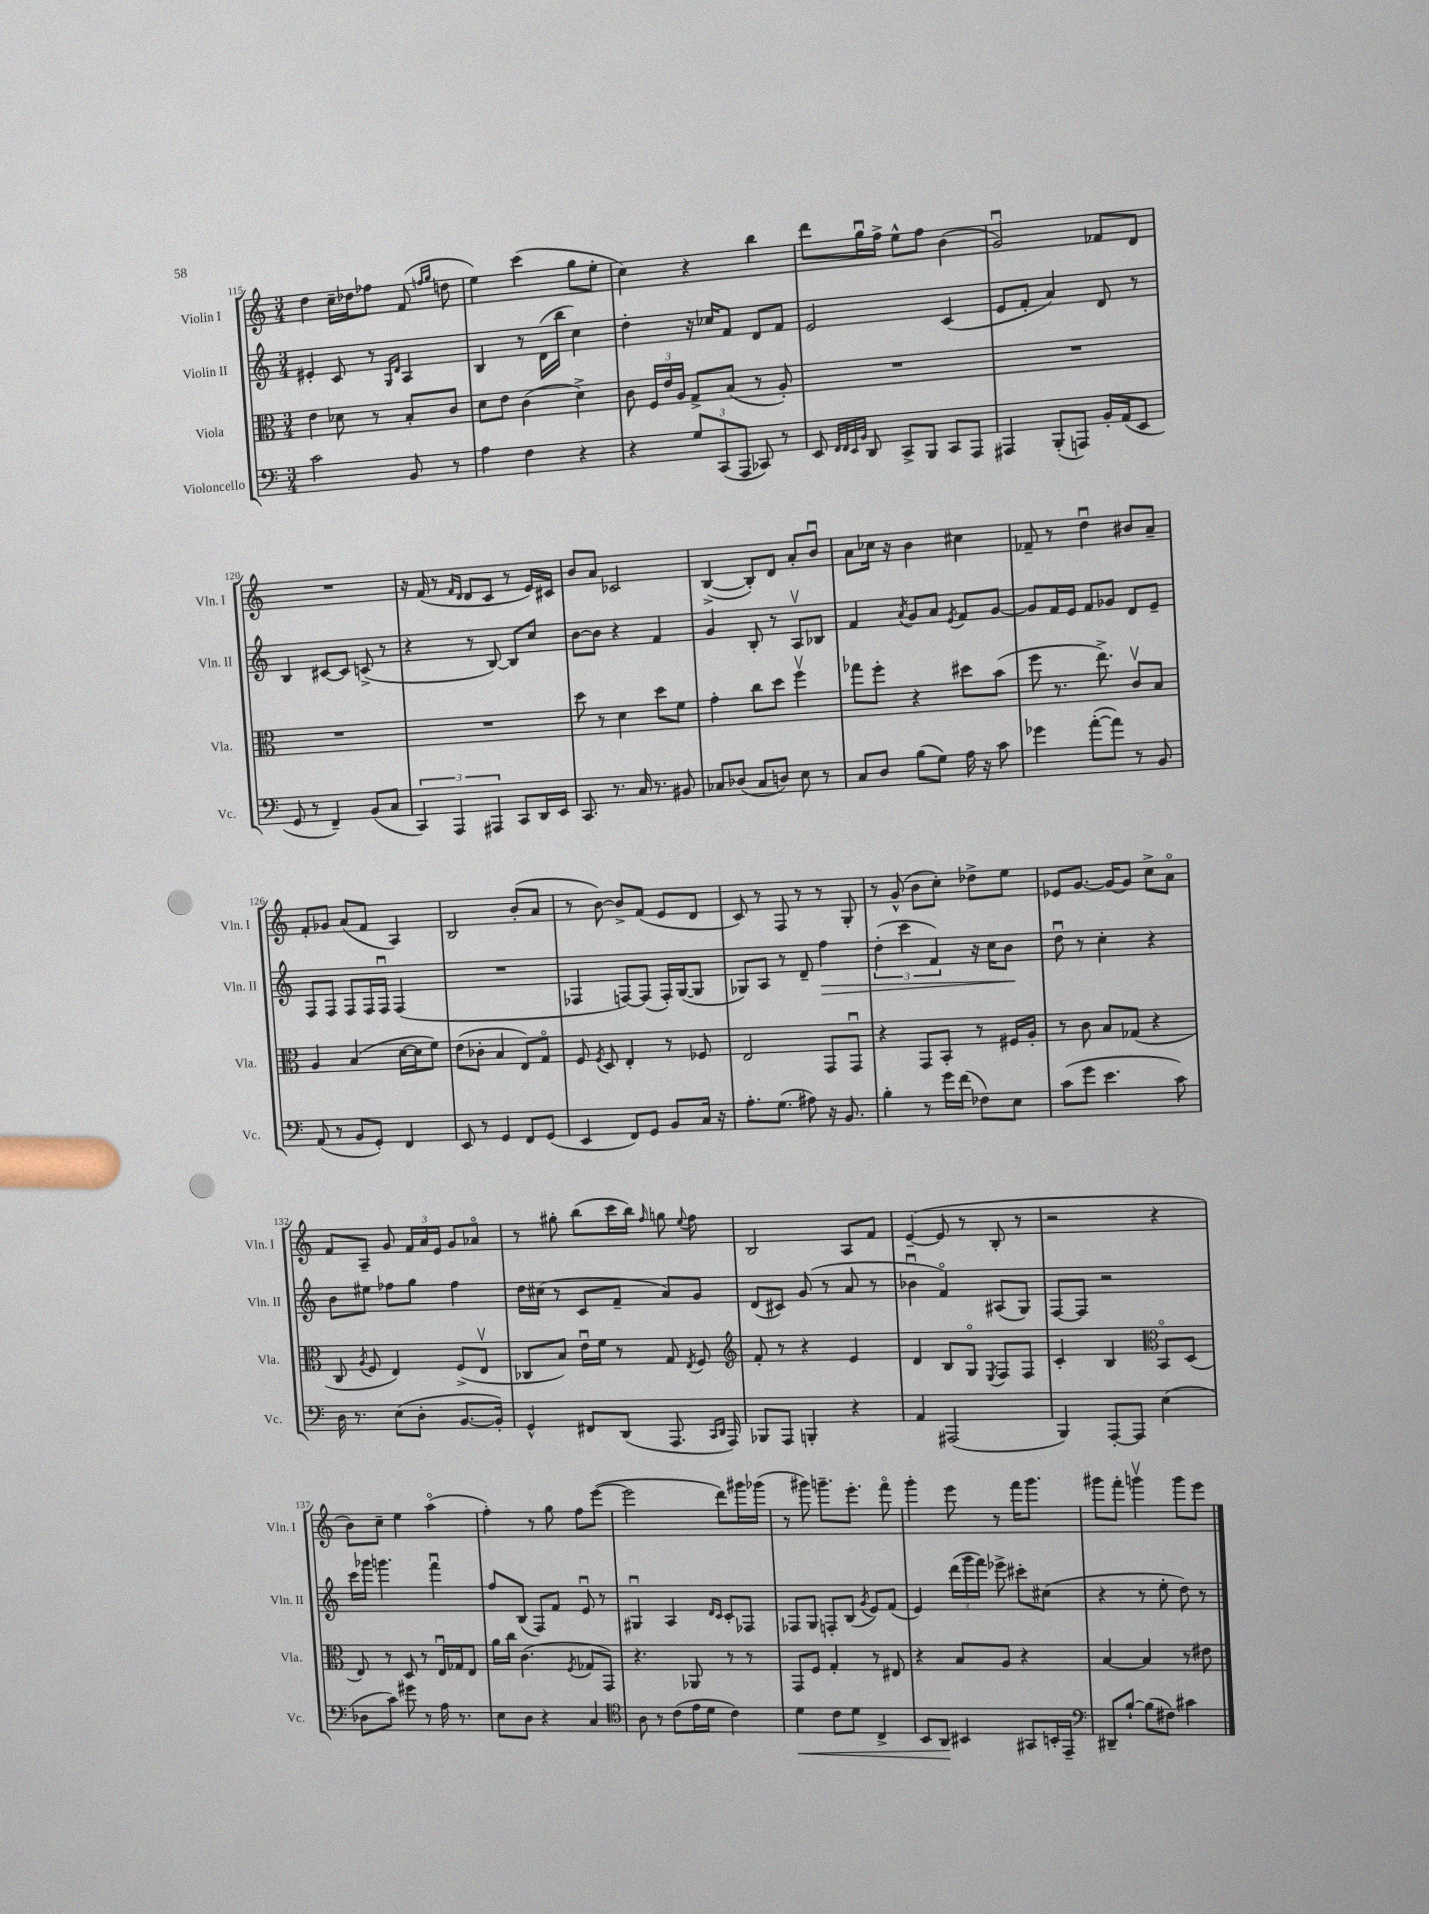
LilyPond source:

<<
\new StaffGroup <<
\new Staff = "s0" \with { instrumentName = "Violin I" shortInstrumentName = "Vln. I" } {
    \clef treble \key c \major \numericTimeSignature \time 3/4
    \autoBeamOff d''4 c''16[-- des''16 fes''8] f'8( \grace { f''16[ g''16] } d''8 |
    e''4) c'''4( g''8[ e''8]-. |
    c''4) r4 b''4 |
    d'''8[ g''16\downbow f''16]-> e''8[-^ f''8] b'4( |
    g'2\downbow) fes'8[ d'8] |
    R2. |
    r16 f'16( r8 \grace { f'16[ d'16] } d'8[ c'8] r8 e'16[) cis'16] |
    b'8[ a'8] ces'2 |
    b4~->( b8[-.) d'8] a'8[-. b'8]\downbow |
    a'8[ ces''16] r16 b'4 cis''4 |
    fes'8-- r8 d''4\downbow bis'8[ a'8]-- |
    f'8[-. ges'8] a'8[( f'8] a4) |
    b2 b'8[-.( a'8] |
    r8 b'8~) b'8[-> f'8]( e'8[ d'8] |
    c'8) r8 f8 r8 r8 g8-. |
    r8 g'8-^( b'8[ c''8]-.) des''8[-> e''8] |
    ees'8[ g'8.]~ g'16[~ g'8] c''8[-> a'8]\flageolet |
    f'8[ a8]-- g'8 \tuplet 3/2 { f'16[ a'16 e'16] } g'8[ aes'8]\flageolet |
    r8 gis''8-. b''8[( c'''16 b''16]) \grace { f''16 } g''8 \appoggiatura { e''8 } f''8 |
    b2 a8[ f'8] |
    e'4~--( e'8 r8 b8-. r8 |
    r2 r4 |
    b'8[) c''8]-- e''4 a''4\flageolet( |
    f''4-.) r8 g''8 f''8[ e'''8]~( |
    e'''2 d'''8[) gis'''16 ges'''16]( |
    r8 gis'''8) g'''8.[-- e'''8.]-. f'''8\flageolet |
    g'''4-. e'''8 r8 f'''16[ g'''8.] |
    gis'''8[ f'''8]-. g'''4\upbow g'''8[ e'''8] \bar "|." |
}
\new Staff = "s1" \with { instrumentName = "Violin II" shortInstrumentName = "Vln. II" } {
    \clef treble \key c \major \numericTimeSignature \time 3/4
    \autoBeamOff eis'4-. c'8 r8 \grace { g16[ d'16] } a4 |
    b4 r8 d'16[( b''16] c''4) |
    d''4-. r16 ces''16[ f'8] d'8[ f'8] |
    e'2 c'4( |
    e'8[ f'8]-. a'4) d'8 r8 |
    b4 cis'8[~ cis'8] c'8->( r8 |
    r4 r8 b8~) b8[ c''8] |
    b'8[~ b'8] r4 f'4 |
    g'4 b8-. r8 a8[\upbow bes8] |
    f'4 \acciaccatura { a'8 } g'8[ a'8] \acciaccatura { e'8 } f'8[ g'8]~ |
    g'8[ f'16 e'16] f'8[ ges'8] d'8[ e'8]-- |
    f8[ f8] f8[ f16 f16]\downbow f4( |
    R2. |
    fes4 f8[~) f8]( f16[-.) g16~( g8] |
    ges8[) a8] r8 d'8-- f''4\> |
    \tuplet 3/2 { d''4-.( c'''4 f'4) } r16 c''16[ b'8]\! |
    d''8\downbow r8 c''4-. r4 |
    b'8[ eis''8] fes''8[ g''8] fes''4 |
    d''16[ cis''16]( r8 c'8[ f'8]-- a'8[) g'8] |
    d'8[( cis'8]) g'8( r8 a'8 r8 |
    bes'4\downbow f'4\flageolet) ais8[( g8]) |
    f8[~ f8] r2 |
    c'''16[ ges'''16] g'''4. f'''4\downbow |
    f''8[ b8]( f8[) f'8] e'8\downbow r8 |
    gis4\downbow a4 \grace { d'16[ c'16] } c'8[-. fes8] |
    fes8[ g8] f8[-. b8]( \acciaccatura { g'8 } e'8[) f'8]( |
    e'4) \tuplet 3/2 { d'''16[( g'''16 f'''16]) } ees'''8-> cis'''8[-. cis''8]( |
    r4 r8 e''8-. d''8) r8 \bar "|." |
}
\new Staff = "s2" \with { instrumentName = "Viola" shortInstrumentName = "Vla." } {
    \clef alto \key c \major \numericTimeSignature \time 3/4
    \autoBeamOff e'4 des'8 r8 b8[-. c'8] |
    d'8[ e'8] c'4( d'4->) |
    c'8 \tuplet 3/2 { f16[ e'16 a16] } g8[-> b8]( r8 a8-.) |
    R2. |
    R2. |
    R2. |
    R2. |
    d''8 r8 d'4 d''8[ f'8] |
    g'4-. c''8[ d''8] f''4\upbow |
    ges''8[ f''8]-. r4 dis''8[ b'8]( |
    f''8 r8. e''8.->) c'8[\upbow b8] |
    a4 b4( d'16[~ d'16 f'8]) |
    e'8[( ces'8]-. b4 e8[) g8]\flageolet |
    f8 \acciaccatura { f8 } d8 e4-. r8 fes8 |
    e2 g,8[ g,8]\downbow |
    r4 g,8[ b,8]-. r8 fis16[ a16]-. |
    r8 c'8 b8[ ges8]( r4 |
    c8 \acciaccatura { a8 } f8 e4) f8[->( e8]\upbow |
    ces8[ b8]) e'16[\downbow f'16] r8 g8 \acciaccatura { e8 } f8 |
    \clef treble f'8-. r8 r4 e'4 |
    d'4 b8[ g8]\flageolet \acciaccatura { e8 } f8[ f8] |
    c'4-. b4 \clef alto b,8[\flageolet d8]( |
    e8) r8 d8 r8 e16[\downbow ges16 e8] |
    a'16[ c''16] c'4.( \acciaccatura { f8 } ges8[ g,8]) |
    r4. aes,8 r8 r8 |
    g,8[ f8] g4-. r8 eis8 |
    r4 b8[ a8] r4 |
    b4~ b4 r8 eis'8 \bar "|." |
}
\new Staff = "s3" \with { instrumentName = "Violoncello" shortInstrumentName = "Vc." } {
    \clef bass \key c \major \numericTimeSignature \time 3/4
    \autoBeamOff c'2 b,8 r8 |
    a4 f4 r4 |
    r4 \tuplet 3/2 { g8[ c,8( a,,8] } ces,8) r8 |
    e,8 \grace { f,32[ f,32 e,32 b,32] } d,8 c,8[-> b,,8] c,8[ a,,8] |
    ais,,4 b,,8[-.( a,,8]) b,16[-. a,16( e,8] |
    g,8 r8 f,4--) b,8[( c8] |
    \tuplet 3/2 { c,4) a,,4 ais,,4 } c,8[ d,16 e,16] |
    c,8. r8. c16 r8. bis,8 |
    ces8[ des8]( ces8[ d8]) e8 r8 |
    c8[ d8] b8[( g8]) a16 r16 c'8 |
    ges'4 a'8[~-.( a'8]) r8 b,8 |
    a,8( r8 b,8[ g,8]-.) f,4 |
    e,8 r8 g,4 f,8[ g,8]( |
    e,4 f,8[) g,8] b,8[ c16] r16 |
    a8.[-. g8.]( ais8) r16 b,8. |
    b4-. r8 g'16[ f'16]( fes8[) e8] |
    c'8[( g'8] e'4. c'8) |
    d16 r8. e8[( d8]-. b,8.[~ b,16]-.) |
    g,4-^ fis,8[ d,8]( a,,8. \grace { c,16[ d,16] } a,,16) |
    bes,,8[ a,,8] b,,4-. r4 |
    a,4 ais,,2( |
    b,,4) a,,8[~-. a,,8] e4( |
    des8[ c'8]) gis'8 r8 a16 r8. |
    e8[ d8] r4 c4 |
    \clef tenor a8 r8 c'8[( e'16 d'16] c'4) |
    d'4\< c'8[ d'8] c4-> |
    b,8[ a,8]\! bis,4 gis,8[ b,16-. e,16]-- |
    \clef bass dis,8[-- b8]~-! b8[( fis8]) cis'4 \bar "|." |
}
>>
>>
\layout { \context { \Score currentBarNumber = #115 } }
